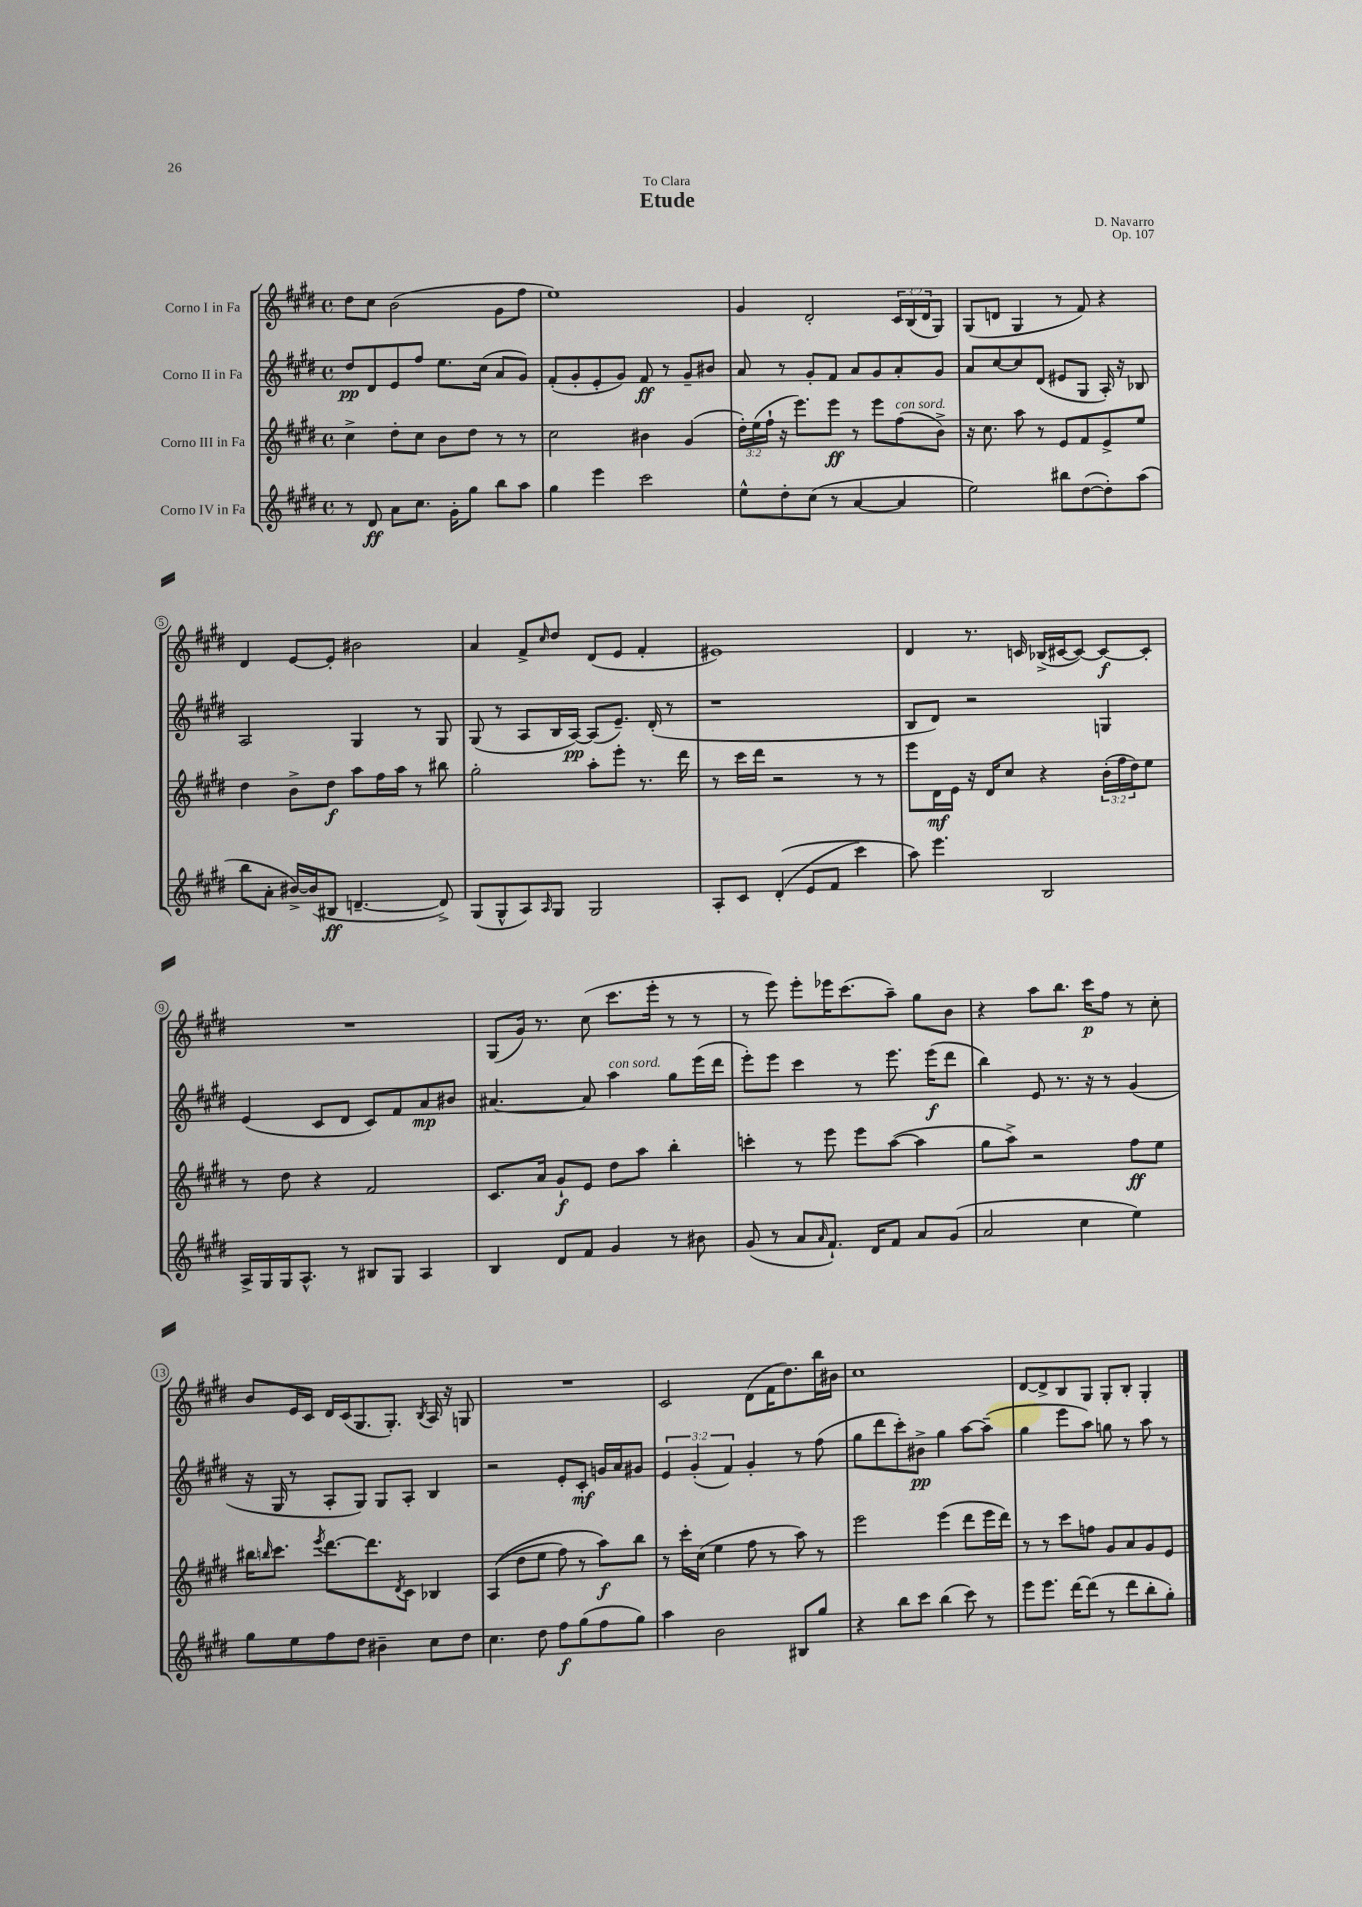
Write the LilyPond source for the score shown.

\header { title = "Etude" composer = "D. Navarro" dedication = "To Clara" opus = "Op. 107" }
<<
\new StaffGroup <<
\new Staff = "s0" \with { instrumentName = "Corno I in Fa" } {
    \clef treble \key e \major \defaultTimeSignature \time 4/4 \override Staff.TupletNumber.text = #tuplet-number::calc-fraction-text
    dis''8 cis''8 b'2( gis'8 fis''8 |
    e''1) |
    gis'4 dis'2-. \tuplet 3/2 { cis'16 b16( dis'16 } gis8) |
    gis8( d'8 gis4 r8 fis'8) r4 |
    dis'4 e'8~ e'8-. bis'2 |
    a'4 fis'8-> \grace { cis''16 } dis''8 dis'8( e'8 fis'4-. |
    eis'1) |
    dis'4 r8. c'16 bes16->( cis'16~ cis'8~) cis'8~\f cis'8-. |
    R1 |
    gis8( gis'16) r8. cis''8( cis'''8. e'''16-. r8 r8 |
    r8 e'''8) e'''8-. ees'''16 cis'''8.( a''8--) gis''8 b'8 |
    r4 a''8 b''8. cis'''16\p fis''8 r8 cis''8-. |
    b'8 e'16 cis'16 dis'16 cis'16( gis8. gis8.-.) \acciaccatura { b8 } a16 r16 g8 |
    R1 |
    cis'2 dis'8( fis'16 dis''8.) b''16 bis'16 |
    cis''1 |
    dis'8~ dis'8-> b8 gis8 gis8-. b8-. gis4-. \bar "|." |
}
\new Staff = "s1" \with { instrumentName = "Corno II in Fa" } {
    \clef treble \key e \major \defaultTimeSignature \time 4/4 \override Staff.TupletNumber.text = #tuplet-number::calc-fraction-text
    dis''8\pp dis'8 e'8 fis''8 e''8. cis''16( a'8 gis'8) |
    fis'8-.( gis'8-. e'8-. gis'8) fis'8\ff r8 gis'8-- bis'8 |
    a'8 r8 gis'8-. fis'8 a'8 gis'8 a'8-. gis'8 |
    a'8 cis''8~ cis''8 dis'8( eis'8 gis8 a16-.) r16 bes8 |
    a2 gis4 r8 gis8 |
    gis8( r8 a8 b16 a16~\pp) a8( e'8.--) dis'16-.( r8 |
    r1 |
    b8 dis'8) r2 g4 |
    e'4( cis'8 dis'8 cis'8) fis'8 a'8\mp bis'8 |
    ais'4.~ ais'8 a''4^\markup { \italic "con sord." } gis''8 e'''16( dis'''16 |
    e'''8-.) e'''8 cis'''4 r8 e'''8. e'''16\f( dis'''8 |
    b''4) e'8 r8. r16 r8 gis'4( |
    r16 gis16 r8 a8-. gis8) gis8 a8-. b4 |
    r2 e'8-. cis'8-.\mf g'16 a'16 gis'8 |
    \tuplet 3/2 { e'4 gis'4-.( fis'4) } gis'4-. r8 fis''8( |
    gis''8 dis'''8 cis'''8-.) bis'8->\pp gis''4 a''8~ a''8--( |
    gis''4 e'''8 a''8) g''8 r8 a''8 r8 \bar "|." |
}
\new Staff = "s2" \with { instrumentName = "Corno III in Fa" } {
    \clef treble \key e \major \defaultTimeSignature \time 4/4 \override Staff.TupletNumber.text = #tuplet-number::calc-fraction-text
    cis''4-> dis''8-. cis''8 b'8 dis''8 r8 r8 |
    cis''2 bis'4 gis'4( |
    \tuplet 3/2 { dis''16-.) e''16( fis''16-! } r16 e'''8.) e'''8\ff r8 e'''8 fis''8^\markup { \italic "con sord." }( b'8->) |
    r16 cis''8. a''8 r8 e'8 fis'8 e'8-> e''8 |
    dis''4 b'8-> dis''8\f a''8 fis''16 a''16 r8 bis''8 |
    gis''2-. a''8-. e'''8-. r8. dis'''16 |
    r8 cis'''16 dis'''16 r2 r8 r8 |
    e'''8 dis'16\mf e'16 r16 dis'16 cis''8 r4 \tuplet 3/2 { b'16-.( fis''16 dis''16) } e''8 |
    r8 dis''8 r4 fis'2 |
    cis'8. a'16 gis'8-!\f e'8 dis''8 a''8 b''4-. |
    c'''4-. r8 e'''8 e'''8 a''8~( a''4 |
    gis''8 a''8->) r2 fis''8\ff e''8 |
    bis''16 \grace { b''16 } cis'''8. \acciaccatura { e'''8 } dis'''8.~ dis'''8. \acciaccatura { dis'8 } cis'8 bes4 |
    a4(\( dis''8 e''8 fis''8) r8 a''8\f\) b''8 |
    r8 cis'''16-. cis''16( e''4 fis''8 r8 a''8) r8 |
    e'''2 e'''4( dis'''8 e'''16 dis'''16) |
    r8 r8 cis'''8 f''8 gis'8 a'8 gis'8 e'8 \bar "|." |
}
\new Staff = "s3" \with { instrumentName = "Corno IV in Fa" } {
    \clef treble \key e \major \defaultTimeSignature \time 4/4
    r8 dis'8\ff a'8 cis''8. gis'16-. gis''8 b''8 a''8 |
    gis''4 e'''4 cis'''2 |
    e''8-^ dis''8-. cis''8( r8 a'4~ a'4 |
    e''2) bis''8 dis''8~( dis''8-.) a''8( |
    b''8 a'8-. bis'16~->) bis'16( bis8\ff d'4.~-- d'8->) |
    gis8( gis8-^ a8) \grace { a16 } gis8 gis2 |
    a8-. cis'8 dis'4-.(\( e'8 fis'8 cis'''4) |
    a''8\) e'''4. b2 |
    a16-> gis16 gis16 a8.-^ r8 bis8 gis8 a4 |
    b4 dis'8 fis'8 gis'4 r8 bis'8 |
    gis'8( r8 a'8 \grace { a'16 } fis'8.-!) dis'16 fis'8 a'8 gis'8( |
    a'2 cis''4 e''4) |
    gis''8 e''8 fis''8 dis''8 bis'4-- cis''8 dis''8 |
    cis''4. dis''8 fis''8\f gis''8( fis''8 gis''8) |
    a''4 b'2 bis8 gis''8 |
    r4 b''8 cis'''8 b''4( cis'''8) r8 |
    e'''8 e'''8. dis'''16~ dis'''8( r8 dis'''8 b''8-. gis''8-.) \bar "|." |
}
>>
>>
\layout { \context { \Score \override BarNumber.stencil = #(make-stencil-circler 0.1 0.3 ly:text-interface::print) } }
